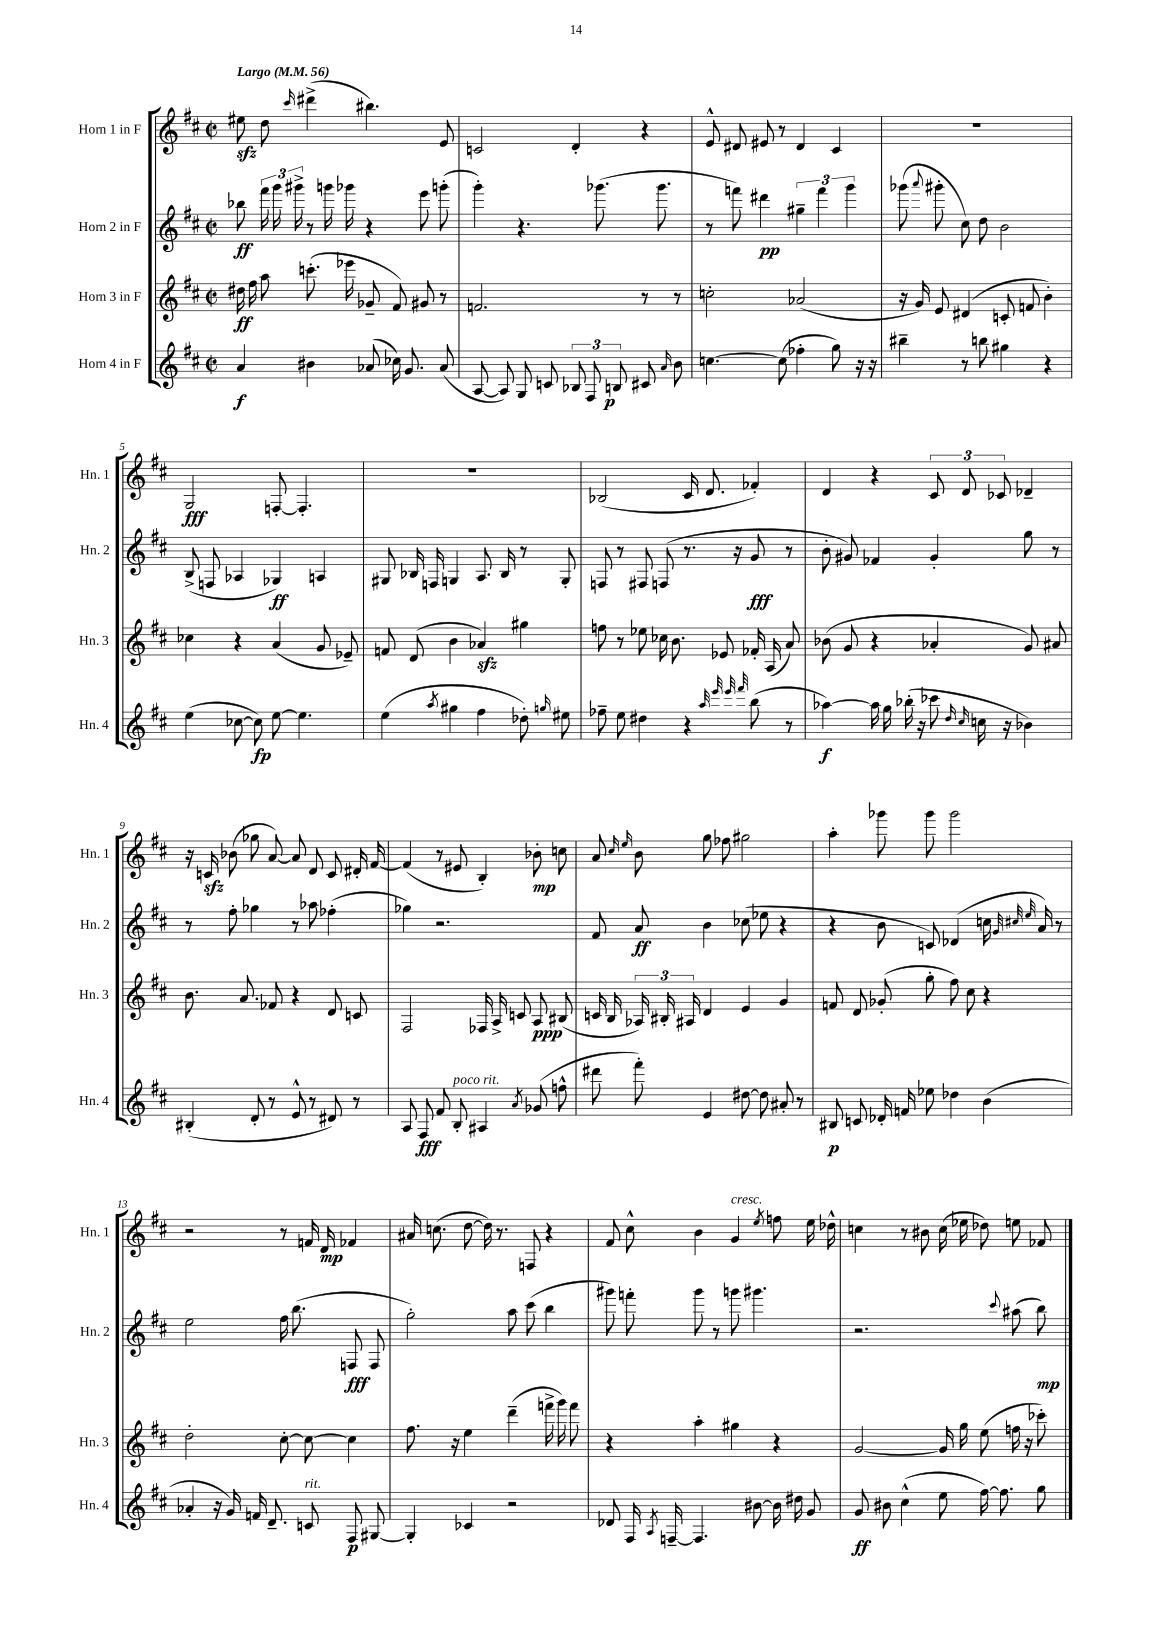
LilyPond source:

<<
\new StaffGroup <<
\new Staff = "s0" \with { instrumentName = "Horn 1 in F" shortInstrumentName = "Hn. 1" } {
    \clef treble \key d \major \defaultTimeSignature \time 2/2 \tempo "Largo" 4 = 56
    \autoBeamOff eis''8\sfz d''8 \grace { cis'''16 } dis'''4->( bis''4.) e'8 |
    c'2 d'4-. r4 |
    e'8-^ dis'8 eis'8 r8 dis'4 cis'4 |
    R1 |
    g2\fff f8~-. f4.-. |
    R1 |
    bes2( cis'16 d'8. fes'4-.) |
    d'4 r4 \tuplet 3/2 { cis'8 d'8 ces'8 } des'4-- |
    r16 c'16\sfz bes'8( ges''8 a'8~) a'8 d'8 c'8 dis'16-. fis'16~ |
    fis'4( r8 eis'8 b4-.) bes'8-.\mp c''8 |
    a'8 \grace { cis''16 e''16 } b'8 g''8 fes''8 gis''2 |
    a''4-. ges'''8 ges'''8 ges'''2 |
    r2 r8 f'16 d'16\mp fes'4 |
    ais'16 c''8.( d''8~ d''16) r8. f8 r4 |
    fis'8 cis''8-^ b'4 g'4^\markup { \italic "cresc." } \acciaccatura { e''8 } f''8 e''16 des''16-^ |
    c''4 r8 bis'8 c''16( ees''16 des''8) e''8 fes'8 \bar "|." |
}
\new Staff = "s1" \with { instrumentName = "Horn 2 in F" shortInstrumentName = "Hn. 2" } {
    \clef treble \key d \major \defaultTimeSignature \time 2/2
    \autoBeamOff bes''8\ff \tuplet 3/2 { fis'''16 g'''16 gis'''16-> } r8 g'''16 ges'''16 r4 e'''8 g'''8-.( |
    g'''4-.) r4. ges'''8.( ges'''8. |
    r8 f'''8) dis'''4\pp \tuplet 3/2 { gis''4-- f'''4 g'''4 } |
    ges'''8( \appoggiatura { a'''8 } gis'''8-. cis''8) d''8 b'2 |
    b8->( f8 aes4 ges4\ff) a4 |
    gis8 bes16 f16 g4 a8. bes16 r8 g8-. |
    f8 r8 fis8 f8( r8. r16 g'8\fff r8 |
    b'8-. gis'8) fes'4 gis'4-. g''8 r8 |
    r8 fis''8-. ges''4 r8 aes''8 fes''4-.( |
    ges''4) r2. |
    fis'8 a'8\ff b'4 ces''8( ees''8 r4 |
    r4 b'8 c'8) des'4( c''16 \grace { g'32 cis''32 e''32 } a'16) r8 |
    e''2 fis''16 b''8.( f8\fff f8 |
    g''2-.) a''8 cis'''8( b''4 |
    gis'''8) f'''8-. gis'''8 r8 g'''8 gis'''4. |
    r2. \appoggiatura { cis'''8 } ais''8( b''8\mp) \bar "|." |
}
\new Staff = "s2" \with { instrumentName = "Horn 3 in F" shortInstrumentName = "Hn. 3" } {
    \clef treble \key d \major \defaultTimeSignature \time 2/2
    \autoBeamOff dis''16\ff fis''16 a''8 c'''8.-.( ees'''16 ges'8-- fis'8) gis'8 r8 |
    f'2. r8 r8 |
    c''2-. aes'2( |
    r16 g'16) e'8 dis'4( c'8-. f'8 b'4-.) |
    ces''4 r4 a'4( g'8 ees'8--) |
    f'8 d'8( b'4 aes'4\sfz) gis''4 |
    f''8 r8 ees''8 ces''16 b'8. ees'8 fes'16-. a16( a'8) |
    bes'8( g'8 r4 aes'4-. g'8) ais'8 |
    b'8. a'8. fes'8 r4 d'8 c'8 |
    fis2 fes16 a16-> c'8 a8\ppp bis8( |
    c'16 b16 \tuplet 3/2 { aes16) bis16-. ais16 } d'4 e'4 g'4 |
    f'8 d'8 ges'8-.( g''8-. fis''8) cis''8 r4 |
    d''2-. cis''8~-. cis''8~ cis''4 |
    fis''8. r16 e''4 d'''4--( f'''16-> g'''16) f'''8 |
    r4 a''4-. gis''4 r4 |
    g'2~ g'16 g''16 e''8( f''16 r16 ces'''8-.) \bar "|." |
}
\new Staff = "s3" \with { instrumentName = "Horn 4 in F" shortInstrumentName = "Hn. 4" } {
    \clef treble \key d \major \defaultTimeSignature \time 2/2
    \autoBeamOff a'4\f bis'4 aes'8( ces''16) g'8. aes'8( |
    a8~ a8) g8 c'8 \tuplet 3/2 { bes8 fis8 b8\p } cis'8 \grace { a'16 } b'8 |
    c''4.~ c''8( fes''4-. g''8) r16 r16 |
    bis''4-- r8 b''8 gis''4 r4 |
    e''4( ces''8~ ces''8\fp) e''8~ e''4. |
    e''4( \acciaccatura { a''8 } gis''4 fis''4 des''8-.) \grace { g''16 } eis''8 |
    fes''8-- e''8 dis''4 r4 \grace { a''32 e'''32 e'''32 fis'''32 } b''8( r8 |
    aes''4~\f) aes''16 g''16 bes''16-.( r16 ces'''8 \grace { d''16 cis''16 } c''16 r16 bes'4) |
    bis4-.( d'8-. r8 e'8-^ r8 dis'8) r8 |
    a8 fis8\fff fis'8 b8-.^\markup { \italic "poco rit." } ais4 \acciaccatura { a'8 } ges'8( f''8-^ |
    dis'''8 fis'''8-.) e'4 dis''8~ dis''8 ais'8-. r8 |
    bis8\p c'8 des'16-. f'16 ees''8 des''4 b'4( |
    aes'4-. r16 g'16) f'16 d'8.-- c'8^\markup { \italic "rit." } fis8\p gis8~ |
    gis4-. ces'4 r2 |
    des'8 fis16 \acciaccatura { a8 } f16~-- f4. bis'8~ bis'16 dis''16 g'8 |
    g'8\ff bis'8 cis''4-^( e''8 fis''16~) fis''8. g''8 \bar "|." |
}
>>
>>
